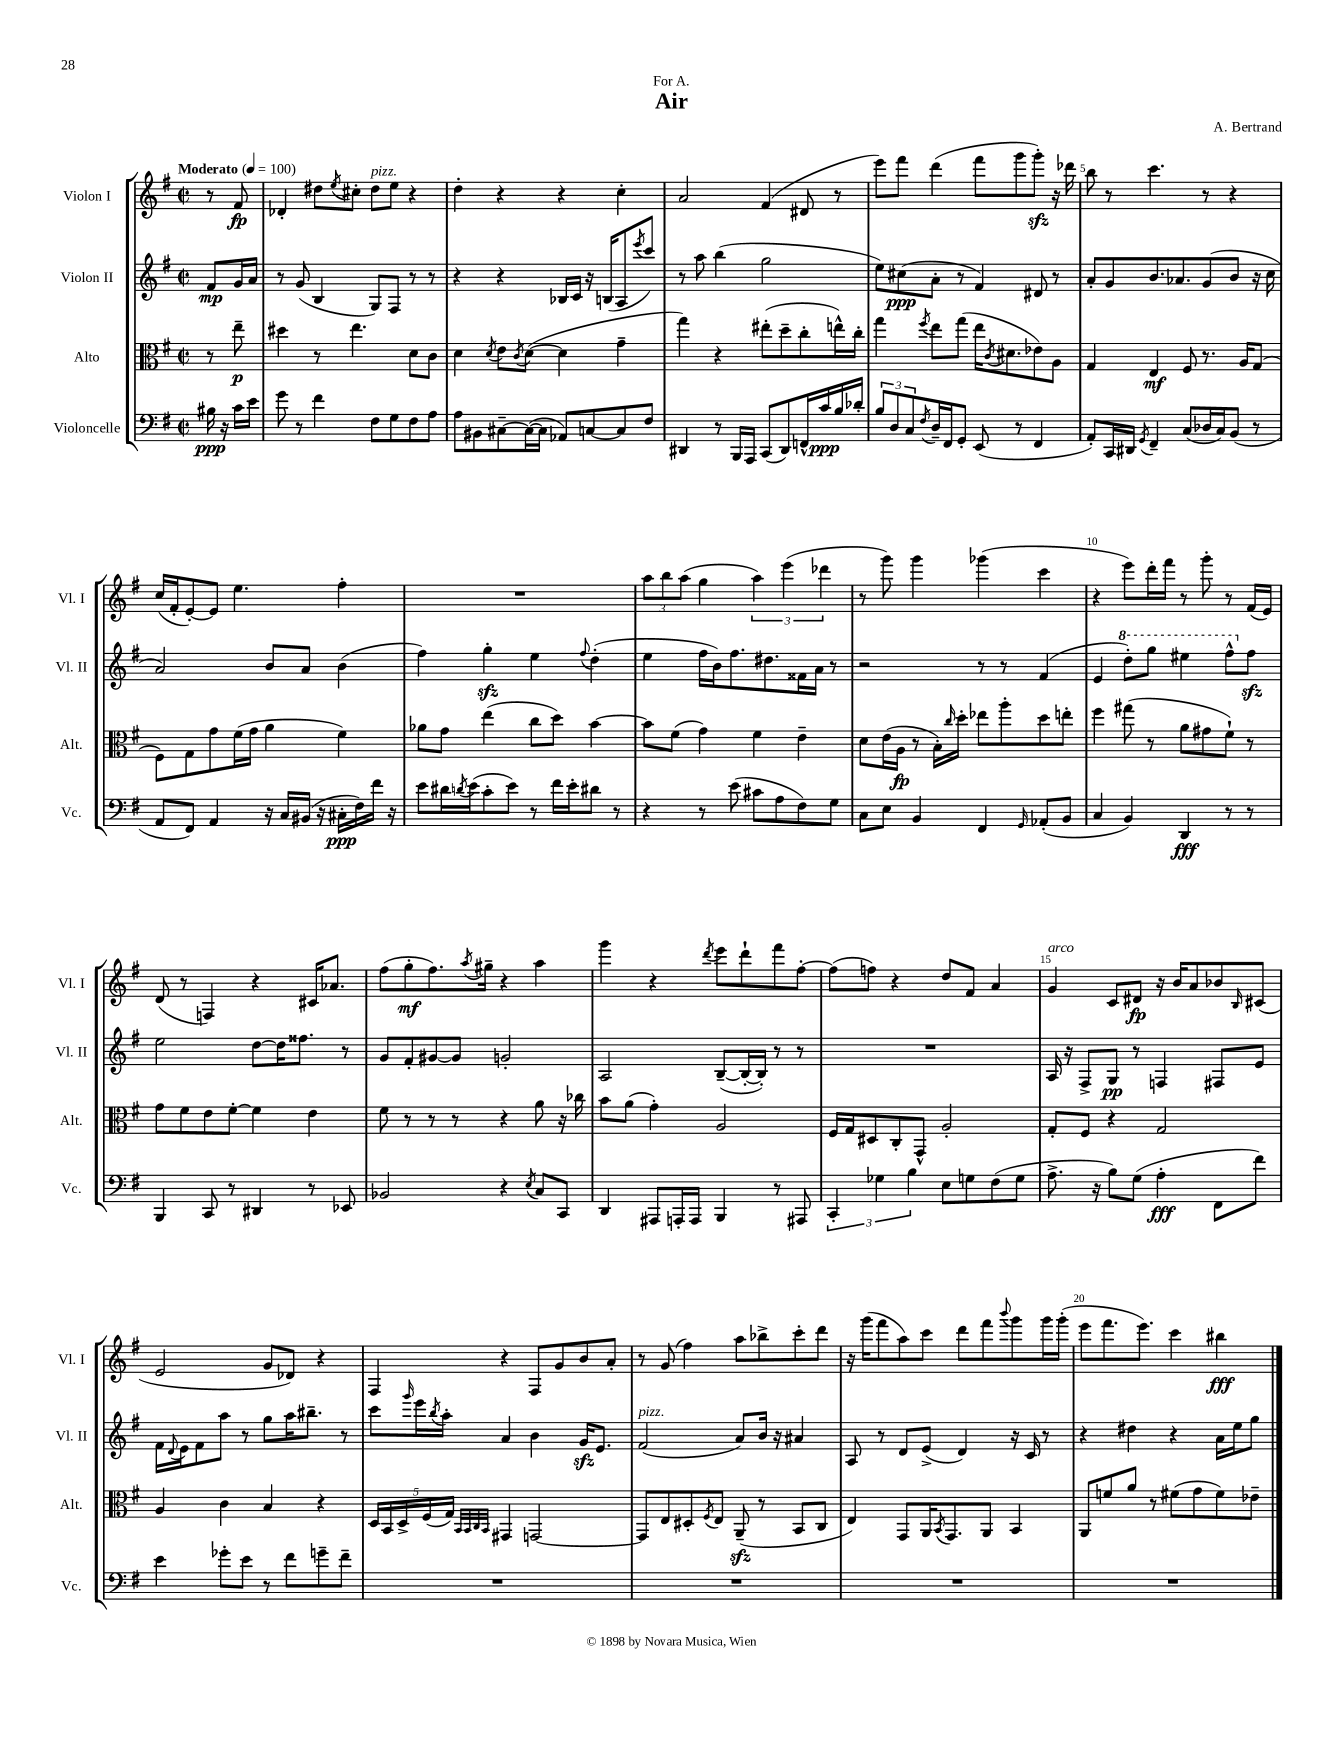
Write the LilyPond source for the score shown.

\header { title = "Air" composer = "A. Bertrand" dedication = "For A." }
<<
\new StaffGroup <<
\new Staff = "s0" \with { instrumentName = "Violon I" shortInstrumentName = "Vl. I" } {
    \clef treble \key g \major \defaultTimeSignature \time 2/2 \partial 4 \tempo "Moderato" 4 = 100
    r8 fis'8\fp |
    des'4-. dis''8 \acciaccatura { e''8 } cis''8-. dis''8^\markup { \italic "pizz." } e''8 r4 |
    d''4-. r4 r4 c''4-. |
    a'2 fis'4( dis'8 r8 |
    e'''8) fis'''8 d'''4( fis'''8 g'''8 g'''8-.\sfz) r16 des'''16 |
    b''8 r8 c'''4. r8 r4 |
    c''16( fis'16-. e'8~-.) e'8 e''4. fis''4-. |
    R1 |
    \tuplet 3/2 { a''8 b''8 a''8( } g''4 \tuplet 3/2 { a''4) e'''4( des'''4 } |
    r8 g'''8) g'''4 ges'''4( c'''4 |
    r4 e'''8) d'''16-. fis'''16 r8 g'''8-. r8 fis'16( e'16) |
    d'8( r8 f4) r4 cis'16 aes'8. |
    fis''8( g''8-.\mf fis''8.) \acciaccatura { a''8 } gis''16-- r4 a''4 |
    g'''4 r4 \acciaccatura { d'''8 } e'''8 d'''8-! fis'''8 fis''8~-. |
    fis''8( f''8) r4 d''8 fis'8 a'4 |
    g'4^\markup { \italic "arco" } c'8 dis'8\fp r16 b'16 a'8 bes'8 \grace { b16 } cis'8( |
    e'2 g'8 des'8) r4 |
    fis4 r4 fis8 g'8 b'8 a'8-. |
    r8 g'8( fis''4) a''8 bes''8-> c'''8-. d'''8 |
    r16 g'''16( fis'''8 a''8) c'''8 d'''8 fis'''8 \appoggiatura { b'''8 } g'''8 g'''16 g'''16-.( |
    e'''8 fis'''8. e'''8.) c'''4 bis''4\fff \bar "|." |
}
\new Staff = "s1" \with { instrumentName = "Violon II" shortInstrumentName = "Vl. II" } {
    \clef treble \key g \major \defaultTimeSignature \time 2/2 \partial 4
    fis'8\mp g'16 a'16 |
    r8 g'8( b4 g8) fis8 r8 r8 |
    r4 r4 bes16 c'16 r16 b16( a8 \acciaccatura { e'''8 } c'''8) |
    r8 a''8 b''4( g''2 |
    e''8) cis''8\ppp( a'8-. r8 fis'4) dis'8 r8 |
    a'8-. g'8 b'8. aes'8. g'8( b'8 r16 c''16 |
    a'2) b'8 a'8 b'4( |
    fis''4) g''4-.\sfz e''4 \appoggiatura { fis''8 } d''4-.( |
    e''4 fis''16 b'16) fis''8. dis''8. fisis'16 a'16 r8 |
    r2 r8 r8 fis'4( |
    e'4 \ottava #1 d'''8-.) g'''8 eis'''4 fis'''8-^ \ottava #0 fis''8\sfz |
    e''2 d''8~ d''16 fisis''8. r8 |
    g'8 fis'8-. gis'8~ gis'8 g'2-. |
    a2 b8~--( b16~-. b16-.) r8 r8 |
    R1 |
    a16 r16 fis8-> g8\pp r8 f4 fis8 e'8 |
    fis'16 \appoggiatura { d'8 } e'16 fis'8 a''8 r8 g''8 a''16 bis''8.-- r8 |
    c'''8 \grace { g'''16 } e'''16 \acciaccatura { b''8 } a''16-. a'4 b'4 g'16\sfz e'8. |
    fis'2^\markup { \italic "pizz." }( a'8) b'16 r16 ais'4 |
    a8 r8 d'8 e'8->( d'4) r16 c'16 r8 |
    r4 dis''4 r4 a'16 e''16 g''8 \bar "|." |
}
\new Staff = "s2" \with { instrumentName = "Alto" shortInstrumentName = "Alt." } {
    \clef alto \key g \major \defaultTimeSignature \time 2/2 \partial 4
    r8 e''8--\p |
    dis''4 r8 e''4. d'8 c'8 |
    d'4 \acciaccatura { d'8 } e'8 \acciaccatura { c'8 } d'8~( d'4 g'4-- |
    g''4) r4 eis''8-.( d''8-- c''8-. e''16-^) c''16-. |
    g''4 \acciaccatura { fis''8 } e''8 g''8( e''16 \acciaccatura { c'8 } dis'8. ees'8) a8 |
    g4 e4\mf fis8 r8. a16 g8( |
    fis8) g8 g'8 fis'16( g'16 a'4 fis'4) |
    aes'8 g'8 e''4( c''8 d''8) b'4~ |
    b'8 fis'8( g'4) fis'4 e'4-- |
    d'8 e'16( a16\fp r8 b16-.) \grace { c''16 } d''16-. ees''8 a''8-. d''8 e''8-. |
    fis''4 gis''8( r8 a'8 gis'8 fis'8-!) r8 |
    g'8 fis'8 e'8 fis'8~-. fis'4 e'4 |
    fis'8 r8 r8 r8 r4 a'8 r16 ces''16 |
    b'8 a'8( g'4-.) a2 |
    fis16 g16 dis8 c8-. g,8-^ a2-. |
    g8-. fis8 r4 g2 |
    a4 c'4 b4 r4 |
    \tuplet 5/4 { d16 b,16 d16-> fis16( g16) } \grace { b,32 b,32 c32 b,32 } gis,4 g,2~ |
    g,8 e8 dis8-. \acciaccatura { fis8 } e8 a,8--\sfz( r8 b,8 c8 |
    e4) g,8 a,16 \acciaccatura { b,8 } g,8. a,8 b,4 |
    a,8 f'8 a'8 r8 fis'8( g'8 fis'8) ees'8-- \bar "|." |
}
\new Staff = "s3" \with { instrumentName = "Violoncelle" shortInstrumentName = "Vc." } {
    \clef bass \key g \major \defaultTimeSignature \time 2/2 \partial 4
    bis16\ppp r16 c'16 e'16 |
    g'8 r8 fis'4 fis8 g8 fis8 a8 |
    a8 bis,8 cis8~-- cis16~( cis16 aes,8) c8~ c8 fis8 |
    dis,4 r8 b,,16 a,,16 c,8( dis,8) f,16-^ c'16\ppp b16 des'16-. |
    \tuplet 3/2 { b8 d8 c8 } \acciaccatura { fis8 } d16-- fis,16 g,8-. e,8( r8 fis,4 |
    a,8-.) c,16 dis,16 \acciaccatura { g,8 } fis,4-- c8( des16 c16) b,8( r8 |
    a,8 fis,8) a,4 r16 c16 bis,16( r16 cis16-.\ppp fis16) fis'16 r16 |
    e'8 dis'16 \acciaccatura { d'8 } e'16( c'8-. e'8) r8 fis'16 e'16-. dis'8 r8 |
    r4 r8 e'8( cis'8 a8 fis8) g8 |
    c8 e8 b,4 fis,4 \grace { g,16 } aes,8-.( b,8 |
    c4 b,4) d,4\fff r8 r8 |
    b,,4 c,8 r8 dis,4 r8 ees,8 |
    bes,2 r4 \acciaccatura { e8 } c8 c,8 |
    d,4 ais,,8 a,,16-. a,,16 b,,4 r8 ais,,8 |
    \tuplet 3/2 { c,4-. ges4 b4 } e8 g8 fis8( g8 |
    a8.-> r16 b8) g8( a4-.\fff fis,8 fis'8) |
    e'4 ges'8-. e'8 r8 fis'8 g'8-- fis'8-- |
    R1 |
    R1 |
    R1 |
    R1 \bar "|." |
}
>>
>>
\layout { \context { \Score \override BarNumber.break-visibility = ##(#f #t #t) barNumberVisibility = #(every-nth-bar-number-visible 5) } }
